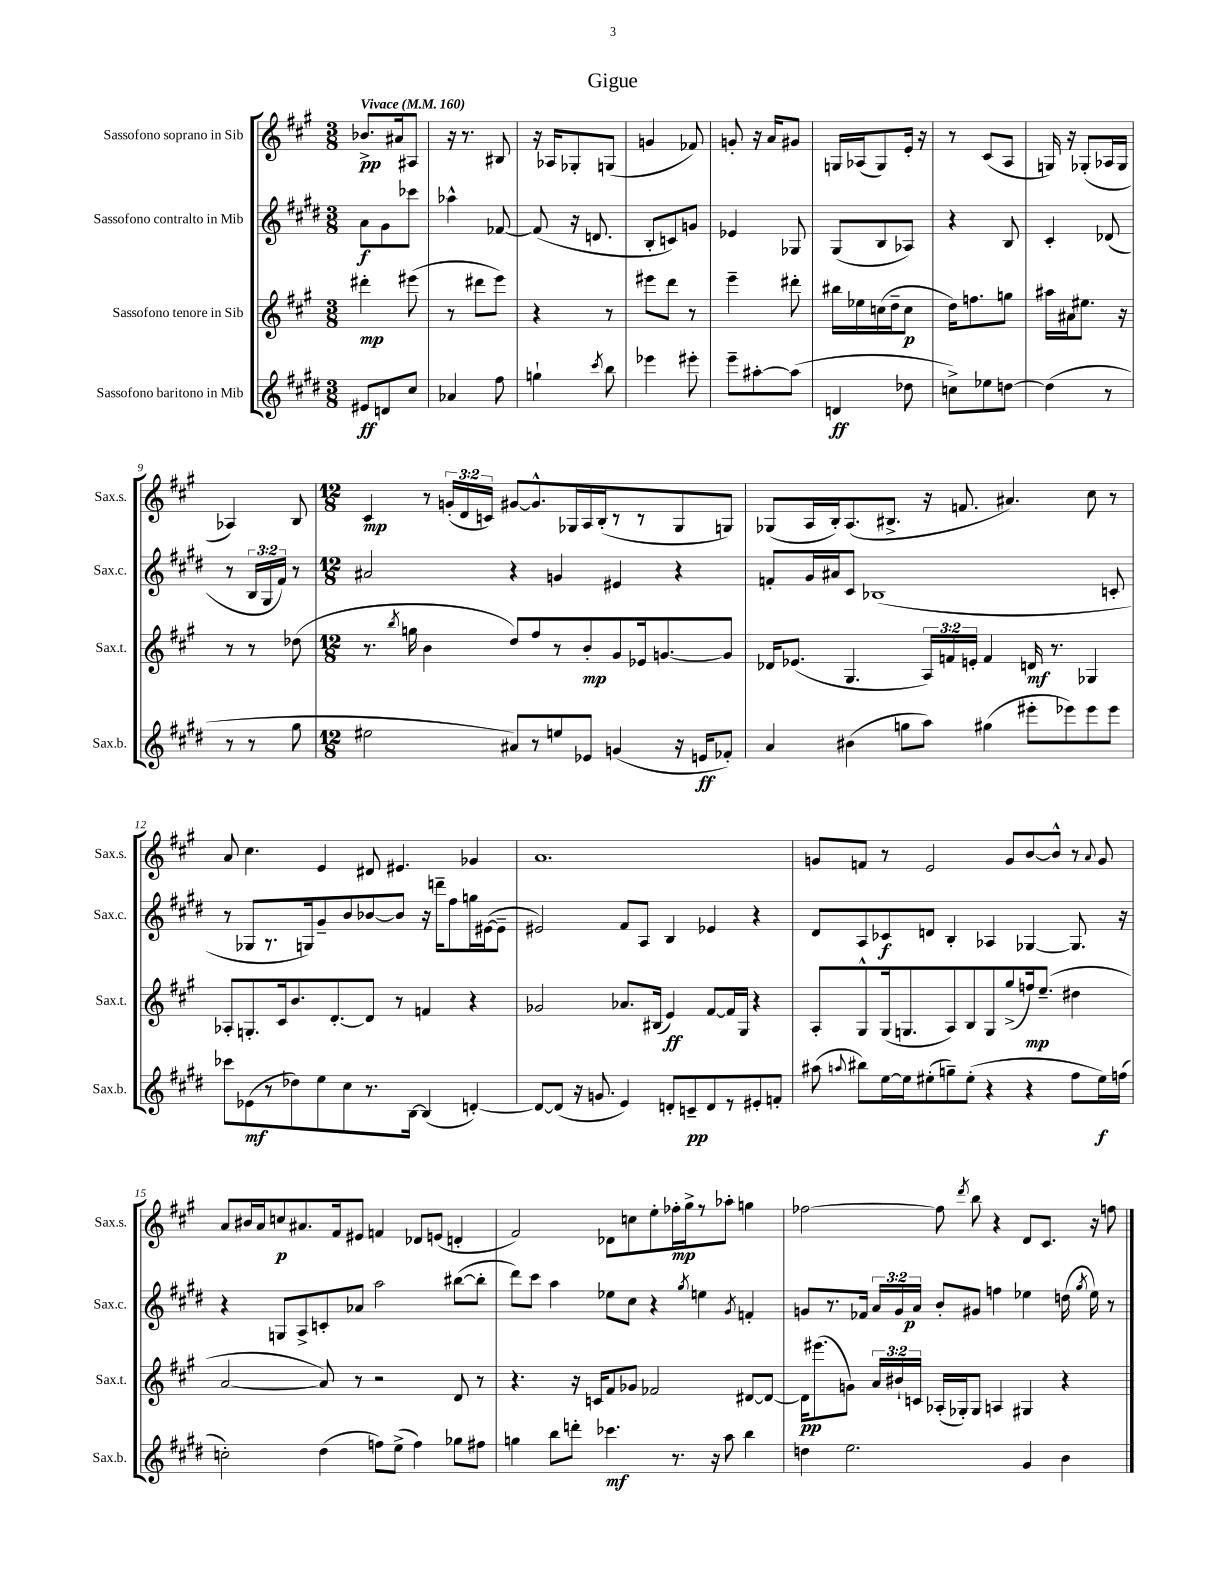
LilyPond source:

\header { title = "Gigue" }
<<
\new StaffGroup <<
\new Staff = "s0" \with { instrumentName = "Sassofono soprano in Sib" shortInstrumentName = "Sax.s." } {
    \clef treble \key a \major \numericTimeSignature \time 3/8 \override Staff.TupletNumber.text = #tuplet-number::calc-fraction-text \tempo "Vivace" 4 = 160
    \autoBeamOff bes'8.[->\pp ais'16 ais8] |
    r16 r8. bis8 |
    r16 aes16[ ges8-. g8]( |
    g'4 fes'8) |
    g'8-. r16 a'16[ gis'8] |
    g16[ aes16( g8) e'16]-. r16 |
    r8 cis'8[( a8] |
    g16) r16 ges8[-.( aes16 ges16] |
    aes4) b8 |
    \numericTimeSignature \time 12/8 cis'4\mp r8 \tuplet 3/2 { g'16[-.( d'16 c'16]) } gis'8[~ gis'8.-^ ges16 a16 b16-.( r8 r8 ges8 g8]) |
    ges8[( a16 b16-.) a8.( bis8.]-> r16 f'8. ais'4.) cis''8 r8 |
    a'8 cis''4. e'4 dis'8 eis'4. ges'4 |
    a'1. |
    g'8[ f'8] r8 e'2 g'8[ b'8~ b'8]-^ r8 \appoggiatura { a'8 } g'8 |
    a'8[ bis'16 a'16 c''8\p ais'8. fis'16 eis'8] f'4 des'8[ e'8]( d'4-. |
    fis'2) des'8[ c''8 e''8-. fes''16-.\mp gis''16-> r8 aes''8]-. g''4 |
    fes''2~ fes''8 \acciaccatura { d'''8 } b''8 r4 d'8[ cis'8.] r16 f''8 \bar "|." |
}
\new Staff = "s1" \with { instrumentName = "Sassofono contralto in Mib" shortInstrumentName = "Sax.c." } {
    \clef treble \key e \major \numericTimeSignature \time 3/8 \override Staff.TupletNumber.text = #tuplet-number::calc-fraction-text
    \autoBeamOff a'8[\f gis'8 ces'''8] |
    aes''4-^ fes'8~ |
    fes'8( r16 d'8. |
    b8[-. c'8) g'8] |
    ees'4 ges8 |
    gis8[( b8 aes8]) |
    r4 b8 |
    cis'4-. des'8( |
    r8 \tuplet 3/2 { b16[ gis16 fis'16]) } r8 |
    \numericTimeSignature \time 12/8 ais'2 r4 g'4 eis'4 r4 |
    f'8[-. gis'16 ais'16 cis'8] bes1( c'8-. |
    r8 ges8[ r8. g16) gis'8-- b'8 bes'8~ bes'8] r16 d'''16[-- fis''8 g''16 eis'16~( eis'8]-- |
    eis'2) fis'8[ a8] b4 ees'4 r4 |
    dis'8[ a8 ces'8\f d'8] b4-. aes4 ges4~ ges8. r16 |
    r4 g8[ a8-> c'8-. aes'8] a''2 bis''8[~( bis''8]-. |
    dis'''8[) cis'''8] a''4 ees''8[ cis''8] r4 \acciaccatura { gis''8 } e''4 \acciaccatura { gis'8 } f'4-. |
    g'8[ r8. fes'16] \tuplet 3/2 { a'16[ g'16 a'16]\p } b'8[-. gis'8] f''4 ees''4 d''16( \acciaccatura { gis''8 } ees''16) r8 \bar "|." |
}
\new Staff = "s2" \with { instrumentName = "Sassofono tenore in Sib" shortInstrumentName = "Sax.t." } {
    \clef treble \key a \major \numericTimeSignature \time 3/8 \override Staff.TupletNumber.text = #tuplet-number::calc-fraction-text
    \autoBeamOff dis'''4-.\mp eis'''8( |
    r8 dis'''8[ e'''8]) |
    r4 r8 |
    eis'''8[ d'''8] r8 |
    e'''4-- dis'''8-. |
    bis''16[ ees''16 c''16( d''16-- c''8]\p |
    d''16[) f''8. g''8] |
    ais''16[ ais'16 eis''8.] r16 |
    r8 r8 des''8( |
    \numericTimeSignature \time 12/8 r8. \acciaccatura { b''8 } g''16 b'4 d''8[) fis''8 r8 b'8-.\mp gis'8 ees'16 g'8.~ g'8] |
    des'16[ ees'8.]( gis4. \tuplet 3/2 { a16[) f'16 e'16]-. } f'4 d'16\mf r8. ges4 |
    aes8[-. g8.-. cis'16 b'8. d'8.~-. d'8] r8 f'4 r4 |
    ges'2 aes'8.[ bis16]( e'4\ff) fis'8[~ fis'16 gis16] r4 |
    a8[-. gis8-^ gis16( g8. a8) b8 g8 gis''8->( f''16\mp) e''8.]--( dis''4 |
    a'2~ a'8) r8 r2 d'8 r8 |
    r4. r16 c'16[ fis'8 ges'8] fes'2 dis'8[~ dis'8]~ |
    dis'16[\pp eis'''8.( g'8]) \tuplet 3/2 { a'16[ bis'16-! c'16] } aes16[-.( ges16-.) ges8] a4 gis4 r4 \bar "|." |
}
\new Staff = "s3" \with { instrumentName = "Sassofono baritono in Mib" shortInstrumentName = "Sax.b." } {
    \clef treble \key e \major \numericTimeSignature \time 3/8
    \autoBeamOff eis'8[\ff d'8 cis''8] |
    aes'4 fis''8 |
    g''4-! \acciaccatura { cis'''8 } b''8 |
    ees'''4 eis'''8-. |
    e'''8[-- ais''8~-. ais''8]( |
    d'4\ff des''8 |
    c''8[->) ees''8 d''8]~ |
    d''4( r8 |
    r8 r8 gis''8 |
    \numericTimeSignature \time 12/8 eis''2 ais'8[) r8 e''8 ees'8] g'4( r16 e'16[\ff fes'8]-.) |
    a'4 bis'4( g''8[ a''8]) gis''4( eis'''8[-. ees'''8) ees'''8 ees'''8] |
    ces'''8[ ees'8\mf( r8 des''8) e''8 cis''8 r8. b16]~ b4( d'4~-.) |
    d'8[~ d'8]( r16 g'8. e'4) d'8[-. c'8--\pp d'8 r8 eis'8-. f'8]-. |
    ais''8( \appoggiatura { a''8 } bis''8[) e''16~ e''16 eis''8-.( g''8--) eis''8]-.( r4 r4 fis''8[ eis''16\f) f''16]( |
    c''2-.) dis''4( f''8[) e''8]->( f''4) ges''8[ fis''8] |
    g''4 b''8[ d'''8]-. ces'''4.\mf r8. r16 a''8 b''4 |
    d''4 e''2. gis'4 b'4 \bar "|." |
}
>>
>>
